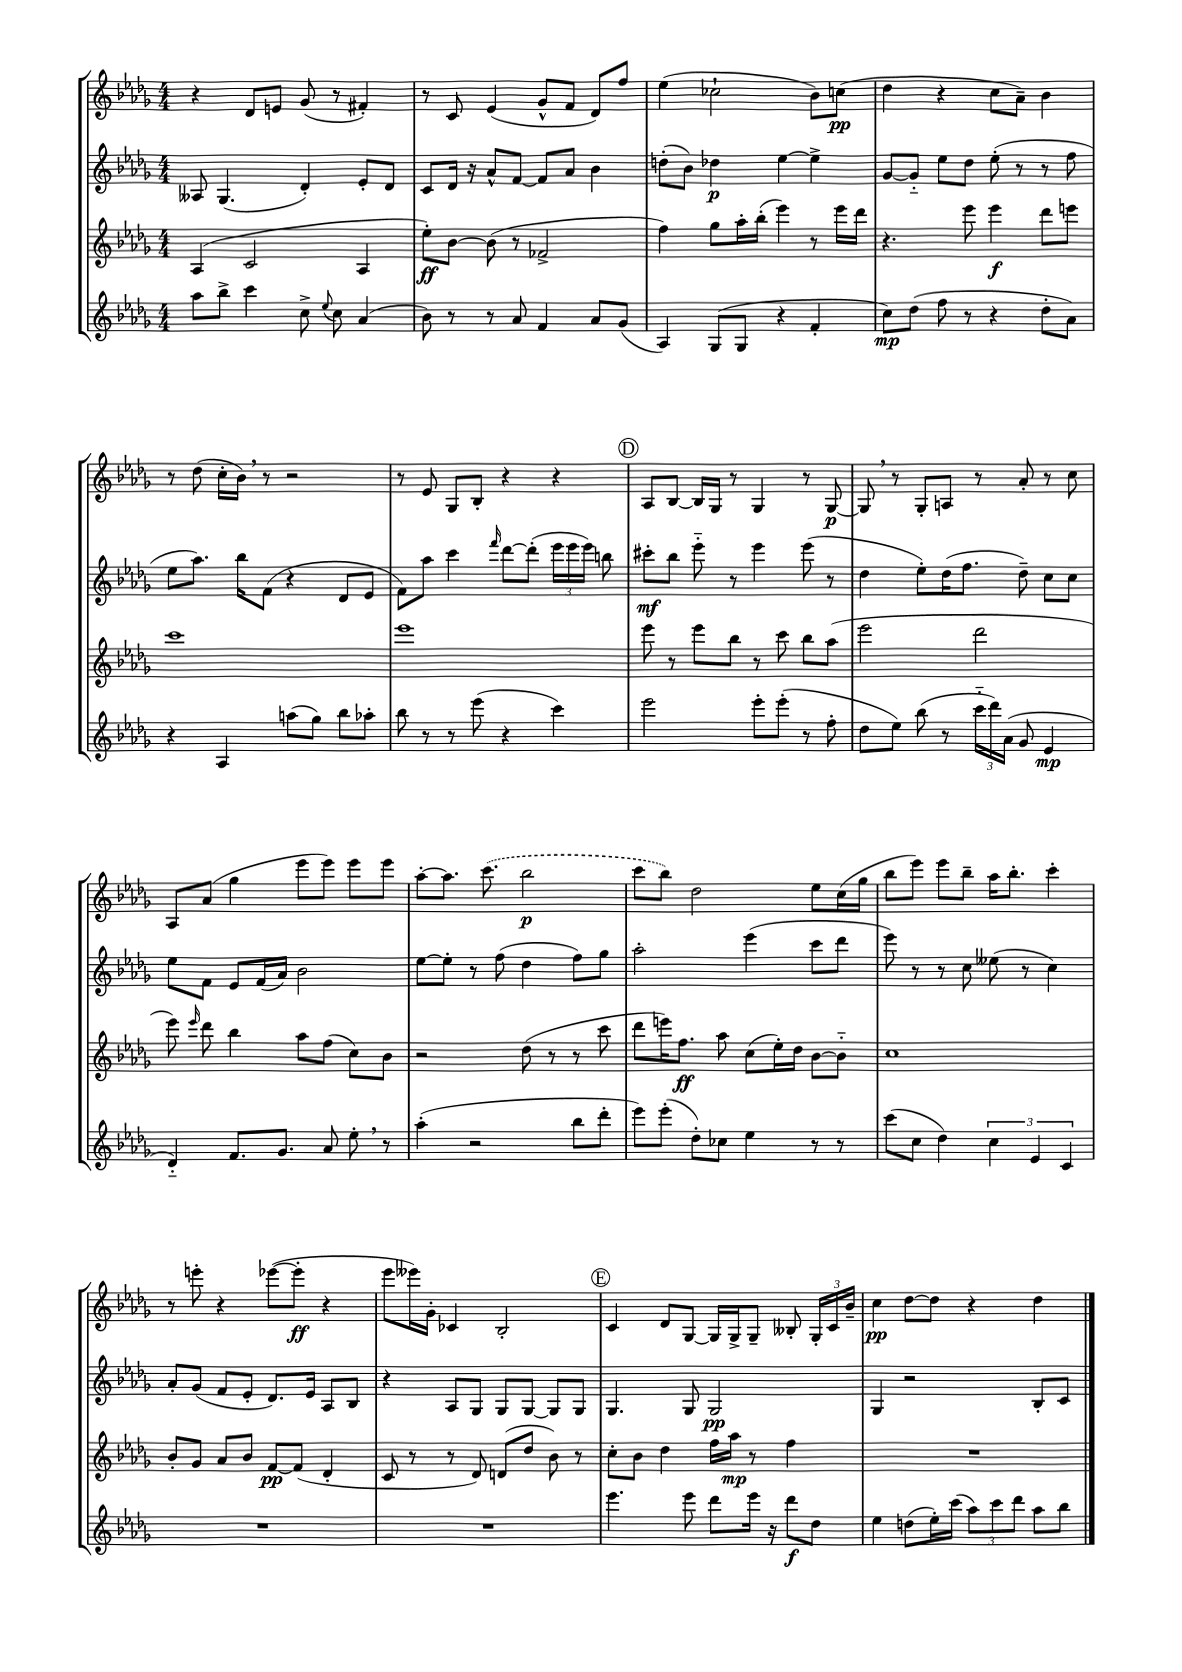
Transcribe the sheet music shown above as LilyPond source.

<<
\new StaffGroup <<
\new Staff = "s0" {
    \clef treble \key des \major \numericTimeSignature \time 4/4
    \autoBeamOff r4 des'8[ e'8] ges'8( r8 fis'4-.) |
    r8 c'8 ees'4( ges'8[-^ f'8] des'8[) f''8] |
    ees''4( ces''2-! bes'8[) c''8]\pp( |
    des''4 r4 c''8[ aes'8]--) bes'4 |
    r8 des''8( c''16[-. bes'16]) \breathe r8 r2 |
    r8 ees'8 ges8[ bes8]-. r4 r4 |
    \mark \markup { \circle "D" } aes8[ bes8]~ bes16[ ges16] r8 ges4 r8 ges8~\p |
    ges8 \breathe r8 ges8[-. a8] r8 aes'8-. r8 c''8 |
    aes8[ aes'8]( ges''4 ees'''8[ ees'''8]) ees'''8[ ees'''8] |
    aes''8[~-. aes''8.] \once \slurDashed c'''8.( bes''2\p |
    c'''8[ bes''8]) des''2 ees''8[ c''16( ges''16] |
    bes''8[ ees'''8]) ees'''8[ bes''8]-- aes''16[ bes''8.]-. c'''4-. |
    r8 e'''8-. r4 ees'''8[~( ees'''8]-.\ff r4 |
    ees'''8[ eeses'''16) ges'16]-. ces'4 bes2-. |
    \mark \markup { \circle "E" } c'4 des'8[ ges8]~ ges16[ ges16-> ges8]-- beses8-. \tuplet 3/2 { ges16[-. c'16 bes'16]-- } |
    c''4\pp des''8[~ des''8] r4 des''4 \bar "|." |
}
\new Staff = "s1" {
    \clef treble \key des \major \numericTimeSignature \time 4/4
    \autoBeamOff aeses8 ges4.( des'4-.) ees'8[-. des'8] |
    c'8[ des'16] r16 aes'8[-^ f'8]~ f'8[ aes'8] bes'4 |
    d''8[-.( bes'8]) des''4\p ees''4~ ees''4-> |
    ges'8[~ ges'8]-_ ees''8[ des''8] ees''8-.( r8 r8 f''8 |
    ees''8[ aes''8.]) bes''16[ f'8]( r4 des'8[ ees'8] |
    f'8[) aes''8] c'''4 \grace { f'''16 } des'''8[~ des'''8]-.( \tuplet 3/2 { ees'''16[ ees'''16 ees'''16]) } b''8 |
    \mark \markup { \circle "D" } cis'''8[-.\mf bes''8] ees'''8-_ r8 ees'''4 ees'''8( r8 |
    des''4 ees''8[-.) des''16( f''8.] des''8--) c''8[ c''8] |
    ees''8[ f'8] ees'8[ f'16( aes'16]) bes'2 |
    ees''8[~ ees''8]-. r8 f''8( des''4 f''8[) ges''8] |
    aes''2-. ees'''4( c'''8[ des'''8] |
    ees'''8) r8 r8 c''8 eeses''8( r8 c''4) |
    aes'8[-. ges'8]( f'8[ ees'8]-. des'8.[) ees'16] aes8[ bes8] |
    r4 aes8[ ges8] ges8[ ges8]~ ges8[ ges8] |
    \mark \markup { \circle "E" } ges4. ges8 ges2\pp |
    ges4 r2 bes8[-. c'8] \bar "|." |
}
\new Staff = "s2" {
    \clef treble \key des \major \numericTimeSignature \time 4/4
    \autoBeamOff aes4( c'2 aes4 |
    ees''8[-.\ff) bes'8]~ bes'8( r8 fes'2-> |
    f''4) ges''8[ aes''16-. bes''16]-.( ees'''4) r8 ees'''16[ des'''16] |
    r4. ees'''8 ees'''4\f des'''8[ e'''8] |
    c'''1 |
    ees'''1 |
    \mark \markup { \circle "D" } ees'''8 r8 ees'''8[ bes''8] r8 c'''8 bes''8[ aes''8]( |
    ees'''2 des'''2 |
    ees'''8) \grace { ees'''16 } des'''8 bes''4 aes''8[ f''8]( c''8[) bes'8] |
    r2 des''8( r8 r8 c'''8 |
    des'''8[ e'''16) f''8.]\ff aes''8 c''8[( ees''16-.) des''16] bes'8[~ bes'8]-_ |
    c''1 |
    bes'8[-. ges'8] aes'8[ bes'8] f'8[~\pp f'8]( des'4-. |
    c'8 r8 r8 des'8) d'8[( des''8] bes'8) r8 |
    \mark \markup { \circle "E" } c''8[-. bes'8] des''4 f''16[ aes''16]\mp r8 f''4 |
    R1 \bar "|." |
}
\new Staff = "s3" {
    \clef treble \key des \major \numericTimeSignature \time 4/4
    \autoBeamOff aes''8[ bes''8]-> c'''4 c''8-> \appoggiatura { ees''8 } c''8 aes'4( |
    bes'8) r8 r8 aes'8 f'4 aes'8[ ges'8]( |
    aes4) ges8[( ges8] r4 f'4-. |
    c''8[\mp) des''8]( f''8 r8 r4 des''8[-. aes'8]) |
    r4 aes4 a''8[( ges''8]) bes''8[ aes''8]-. |
    bes''8 r8 r8 ees'''8( r4 c'''4) |
    \mark \markup { \circle "D" } ees'''2 ees'''8[-. ees'''8]-.( r8 f''8-. |
    des''8[ ees''8]) bes''8( r8 \tuplet 3/2 { c'''16[-_ des'''16) aes'16]( } ges'8 ees'4\mp |
    des'4-_) f'8.[ ges'8.] aes'8 ees''8-. \breathe r8 |
    aes''4-.( r2 bes''8[ des'''8]-. |
    ees'''8[) ees'''8]-.( des''8[-.) ces''8] ees''4 r8 r8 |
    c'''8[( c''8] des''4) \tuplet 3/2 { c''4 ees'4 c'4 } |
    R1 |
    R1 |
    \mark \markup { \circle "E" } ees'''4. ees'''8 des'''8[ ees'''16] r16 des'''8[\f des''8] |
    ees''4 d''8[( ees''16-.) c'''16]( \tuplet 3/2 { aes''8[) c'''8 des'''8] } aes''8[ bes''8] \bar "|." |
}
>>
>>
\layout { \context { \Score \remove "Bar_number_engraver" } }
